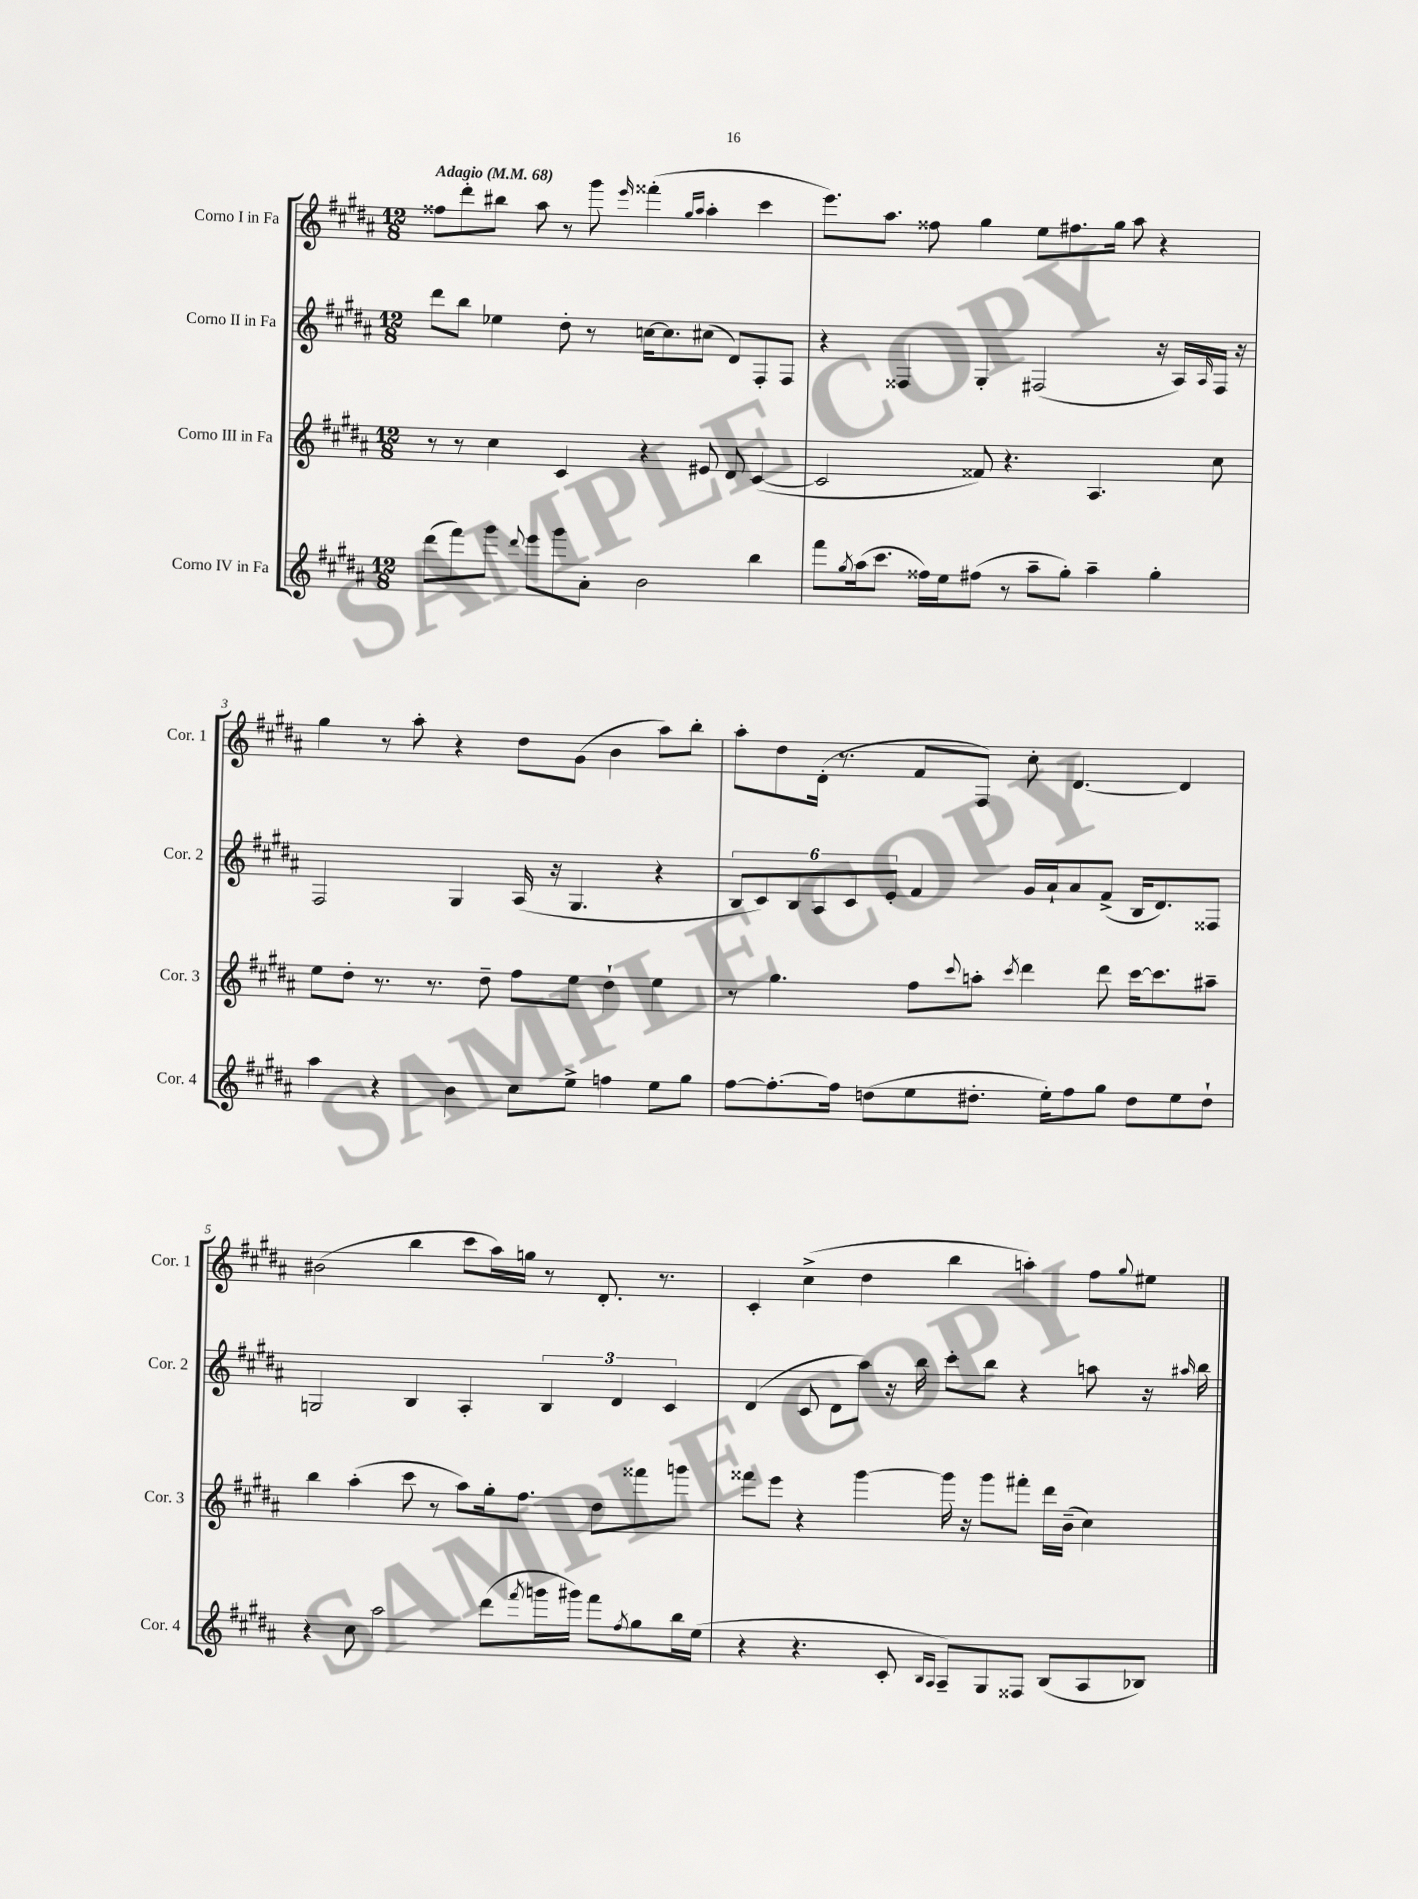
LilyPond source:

<<
\new StaffGroup <<
\new Staff = "s0" \with { instrumentName = "Corno I in Fa" shortInstrumentName = "Cor. 1" } {
    \clef treble \key b \major \numericTimeSignature \time 12/8 \tempo "Adagio" 4 = 68
    fisis''8 dis'''8-. bis''8 ais''8 r8 gis'''8 \grace { e'''16 } fisis'''4-.( \grace { gis''16 ais''16 } ais''4-. cis'''4 |
    e'''8.) ais''8. fisis''8 gis''4 e''8 fis''8. gis''16 ais''8 r4 |
    gis''4 r8 ais''8-. r4 dis''8 gis'8( b'4 ais''8) b''8-. |
    ais''8-. dis''8 dis'16-.( r8. fis'8 fis8) cis''8-. dis'4.~ dis'4 |
    bis'2( b''4 cis'''8 ais''16) g''16 r8 dis'8.-. r8. |
    cis'4-. cis''4->( dis''4 b''4 a''4-.) fis''8 \appoggiatura { gis''8 } eis''8 \bar "|." |
}
\new Staff = "s1" \with { instrumentName = "Corno II in Fa" shortInstrumentName = "Cor. 2" } {
    \clef treble \key b \major \numericTimeSignature \time 12/8
    dis'''8 b''8 ees''4 dis''8-. r8 c''16~ c''8. cis''8( dis'8) fis8-. fis8 |
    r4 fisis4 gis4-. fis2( r16 ais16) \grace { ais16 } fis16 r16 |
    fis2 gis4 ais16( r16 gis4. r4 |
    \tuplet 6/4 { b8 cis'8) b8 ais8 cis'8 e'8-. } fis'4 gis'16 ais'16-! ais'8 fis'8->( b16 dis'8.) fisis8 |
    g2 b4 ais4-. \tuplet 3/2 { b4 dis'4 cis'4 } |
    dis'4( cis'8 dis'8 ais''8) r16 b''16 cis'''8-. b''8 r4 a''8 r16 \grace { ais''16 } b''16 \bar "|." |
}
\new Staff = "s2" \with { instrumentName = "Corno III in Fa" shortInstrumentName = "Cor. 3" } {
    \clef treble \key b \major \numericTimeSignature \time 12/8
    r8 r8 cis''4 cis'4 r4 eis'8 dis'8 cis'4~( |
    cis'2 fisis'8) r4. ais4. cis''8 |
    e''8 dis''8-. r8. r8. dis''8-- fis''8 e''8 dis''4-! e''4 |
    r8 gis''4. fis''8 \appoggiatura { cis'''8 } a''8-. \acciaccatura { cis'''8 } dis'''4 dis'''8 cis'''16~ cis'''8. ais''8-- |
    b''4 ais''4-.( cis'''8 r8 ais''8) gis''16-. fis''8. dis''8 fisis'''8 g'''8 |
    fisis'''8 e'''8 r4 gis'''4~ gis'''16 r16 gis'''8 fis'''8-. dis'''16 b'16--( cis''4) \bar "|." |
}
\new Staff = "s3" \with { instrumentName = "Corno IV in Fa" shortInstrumentName = "Cor. 4" } {
    \clef treble \key b \major \numericTimeSignature \time 12/8
    dis'''8( fis'''8) gis'''8 \appoggiatura { dis'''8 } e'''8 gis'''8 ais'8-. b'2 b''4 |
    fis'''8 \acciaccatura { gis''8 } ais''16( cis'''8. fisis''16) e''16 fis''8( r8 ais''8-- gis''8-.) ais''4-- gis''4-. |
    ais''4 r4 b'4 cis''8 e''8-> f''4 e''8 gis''8 |
    fis''8~ fis''8.~-. fis''16 d''8( e''8 dis''8.-. e''16-.) fis''8 gis''8 dis''8 e''8 dis''8-! |
    r4 cis''8 ais''2 dis'''8( \acciaccatura { fis'''8 } g'''16 gis'''16) fis'''8 \acciaccatura { fis''8 } gis''8 b''16 e''16( |
    r4 r4. cis'8-. \grace { b16 ais16 } ais8--) gis8 fisis8 b8( ais8 bes8) \bar "|." |
}
>>
>>
